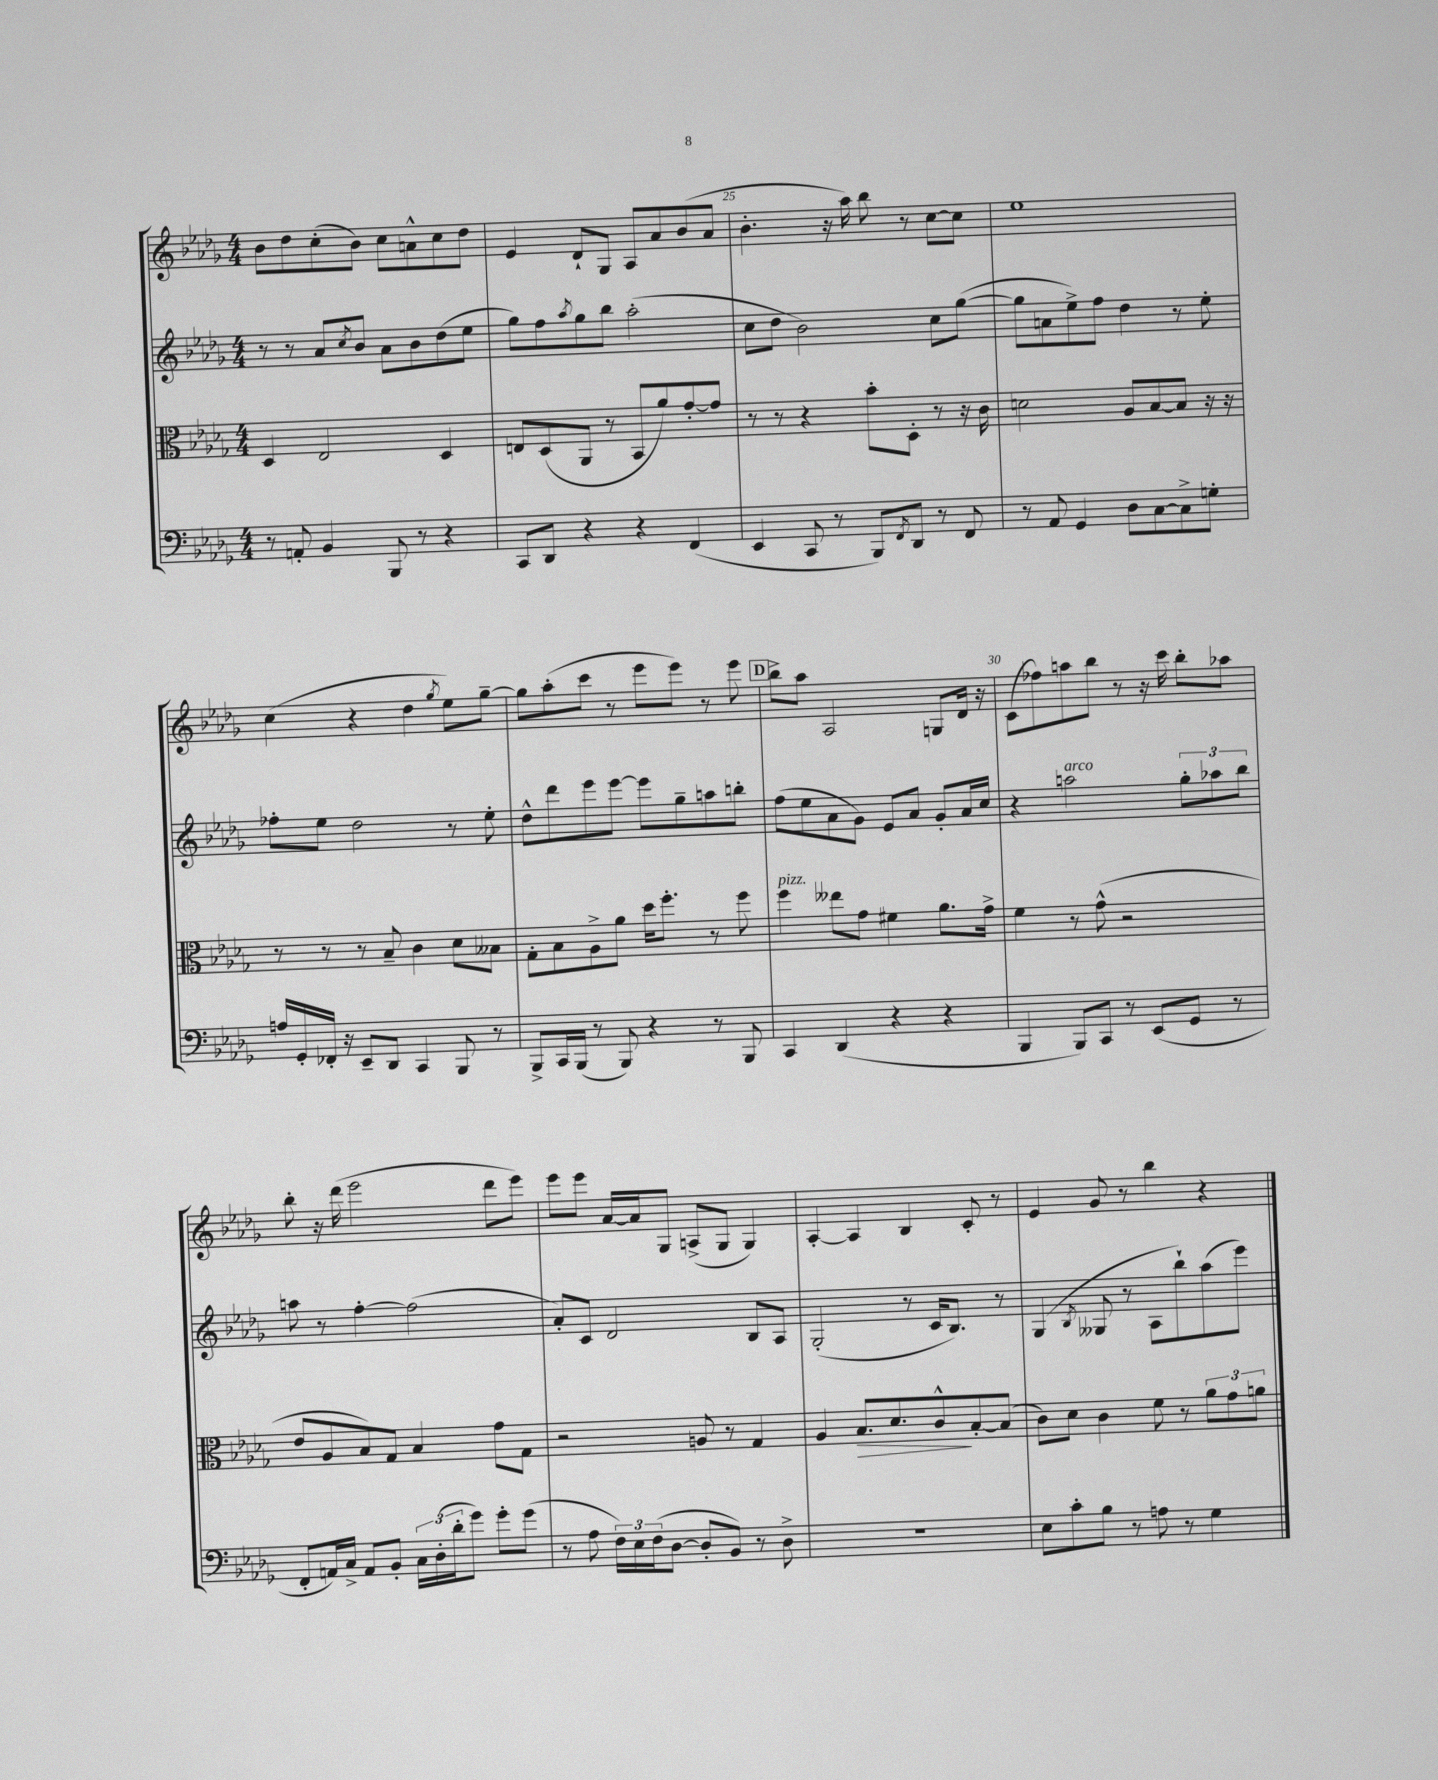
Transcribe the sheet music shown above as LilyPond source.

<<
\new StaffGroup <<
\new Staff = "s0" {
    \clef treble \key des \major \numericTimeSignature \time 4/4
    bes'8 des''8 c''8-.( bes'8) c''8 a'8-^ c''8 des''8 |
    ees'4 des'8-! ges8 aes8 aes'8 bes'8( aes'8 |
    bes'4.-. r16 aes''16) bes''8 r8 c''8~ c''8 |
    ees''1 |
    c''4( r4 des''4 \acciaccatura { ges''8 } ees''8) ges''8~-- |
    ges''8 aes''8-.( c'''8 r8 ees'''8 ees'''8) r8 ees'''8 |
    \mark \markup { \box "D" } bes''8-> aes''8 aes2 g8 des'16 r16 |
    c'8( fes''8) a''8 bes''8 r8 r16 c'''16 bes''8-. aes''8 |
    bes''8-. r16 des'''16( ees'''2 des'''8 ees'''8) |
    ees'''8 ees'''8 aes'16~ aes'16 ges8 a8->( ges8 ges4) |
    aes4~-. aes4 bes4 c'8-. r8 |
    ees'4 ges'8 r8 bes''4 r4 \bar "|." |
}
\new Staff = "s1" {
    \clef treble \key des \major \numericTimeSignature \time 4/4
    r8 r8 aes'8 \acciaccatura { c''8 } bes'8 aes'8 bes'8 des''8( ees''8 |
    ges''8) f''8 \acciaccatura { aes''8 } ges''8 bes''8 aes''2-.( |
    c''8 des''8 bes'2) c''8 ges''8~( |
    ges''8 a'8 ees''8->) f''8 des''4 r8 ees''8-. |
    fes''8-. ees''8 des''2 r8 ees''8-. |
    des''8-^ des'''8 ees'''8 ees'''8~ ees'''8 ges''8-- a''8 b''8-. |
    \mark \markup { \box "D" } f''8( ees''8 aes'8 ges'8) ees'8 aes'8 ges'8-. aes'16 c''16 |
    r4 a''2^\markup { \italic "arco" } \tuplet 3/2 { ges''8-. aes''8 bes''8 } |
    a''8 r8 f''4~-. f''2( |
    aes'8-.) c'8 des'2 bes8 aes8 |
    ges2-.( r8 c'16 bes8.) r8 |
    ges4( \acciaccatura { bes8 } geses8 r8 aes8 bes''8-!) aes''8( ees'''8) \bar "|." |
}
\new Staff = "s2" {
    \clef alto \key des \major \numericTimeSignature \time 4/4
    des4 ees2 des4 |
    e8 des8( aes,8 r8 bes,8 aes'8) ges'8~-. ges'8 |
    r8 r8 r4 bes'8-. des8-. r8 r16 c'16 |
    d'2 aes8 bes8~ bes8 r16 r16 |
    r8 r8 r8 bes8-- c'4 des'8 beses8 |
    ges8-. bes8 aes8-> aes'8 des''16 f''8.-. r8 f''8 |
    \mark \markup { \box "D" } f''4^\markup { \italic "pizz." } eeses''8 ges'8 fis'4 aes'8. ges'16-> |
    f'4 r8 ges'8-^( r2 |
    ees'8 aes8 bes8) ges8 bes4 ges'8 ges8 |
    r2 a8 r8 ges4 |
    aes4 bes8.\> des'8. c'8-^\! bes8~-. bes8( |
    c'8) des'8 c'4 f'8 r8 \tuplet 3/2 { aes'8 ges'8 a'8 } \bar "|." |
}
\new Staff = "s3" {
    \clef bass \key des \major \numericTimeSignature \time 4/4
    r8 a,8-. bes,4 bes,,8 r8 r4 |
    c,8 des,8 r4 r4 f,4( |
    ees,4 c,8 r8 bes,,8) \acciaccatura { f,8 } des,8 r8 f,8 |
    r8 aes,8 ges,4 des8 c8~ c8-> g8-. |
    a16 ges,16-. fes,16-. r16 ees,8-- des,8 c,4 bes,,8 r8 |
    bes,,8-> c,16 bes,,16( r8 bes,,8) r4 r8 bes,,8 |
    \mark \markup { \box "D" } c,4 des,4( r4 r4 |
    bes,,4 bes,,8) c,8 r8 ees,8( ges,8 r8 |
    f,8-. a,16) c16-> a,8 bes,8-. \tuplet 3/2 { c16 des16-.( des'16-. } ges'8) ges'8-. ges'8( |
    r8 aes8 \tuplet 3/2 { f16) ees16 f16( } des8~ des8-. bes,8) r8 des8-> |
    R1 |
    ees8 c'8-. bes8 r8 a8 r8 ges4 \bar "|." |
}
>>
>>
\layout { \context { \Score currentBarNumber = #23 \override BarNumber.break-visibility = ##(#f #t #t) barNumberVisibility = #(every-nth-bar-number-visible 5) } }
